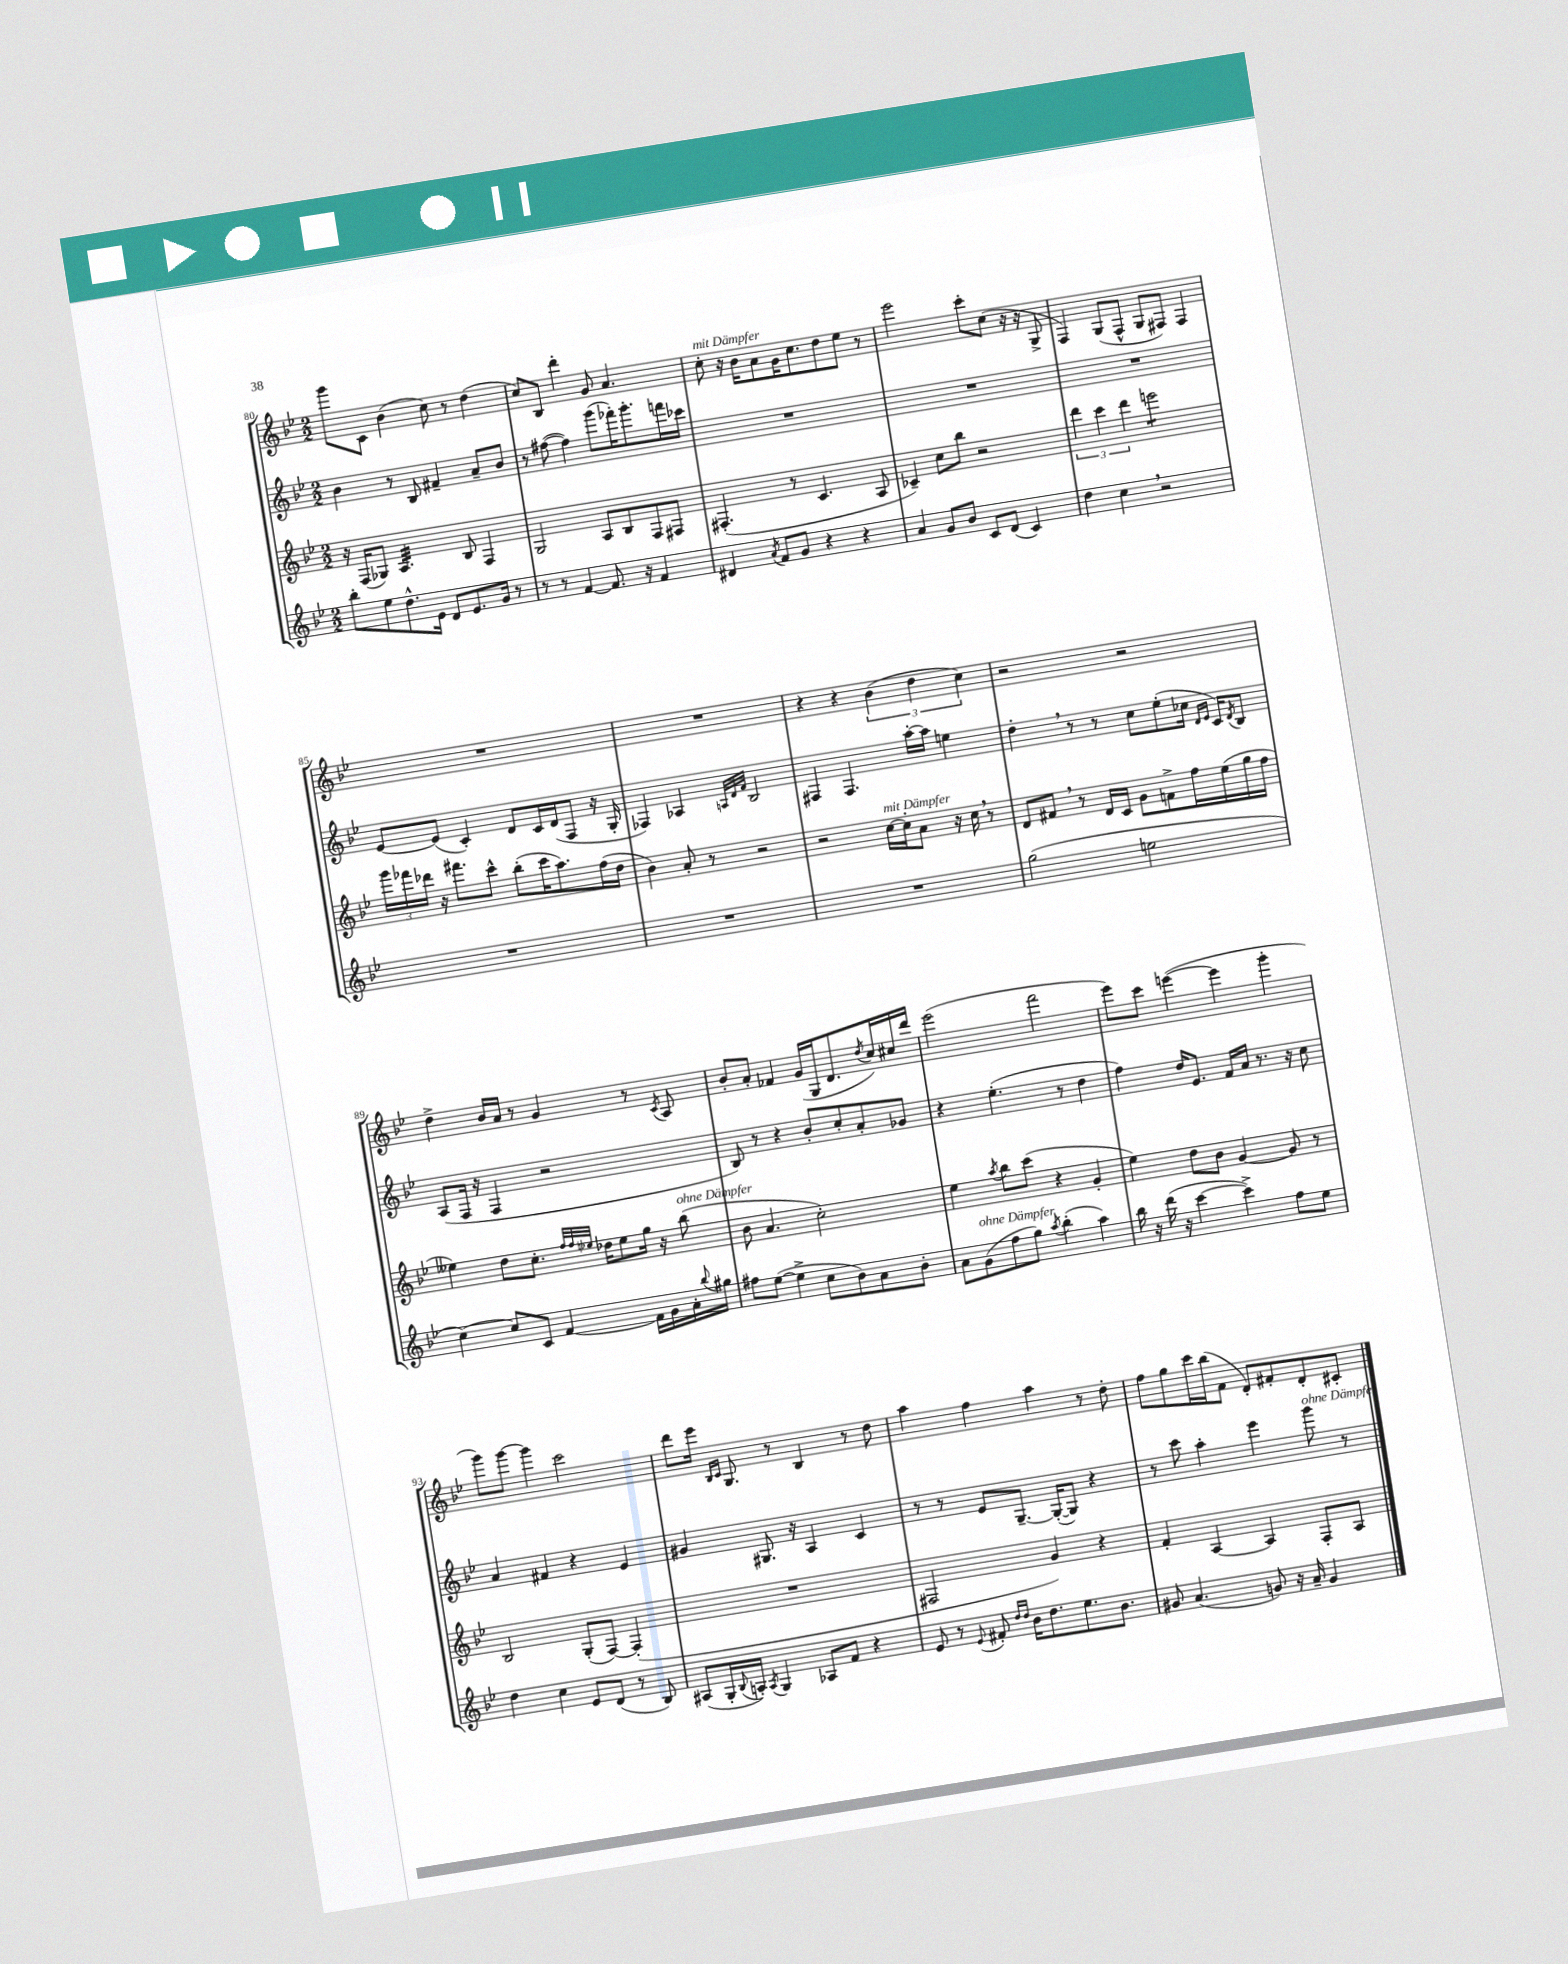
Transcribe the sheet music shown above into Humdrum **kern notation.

**kern	**kern	**kern	**kern
*part4	*part3	*part2	*part1
*staff4	*staff3	*staff2	*staff1
*clefG2	*clefG2	*clefG2	*clefG2
*k[b-e-]	*k[b-e-]	*k[b-e-]	*k[b-e-]
*M2/2	*M2/2	*M2/2	*M2/2
=80	=80	=80	=80
8bb-'\L	16r	4b-\	8ggg\L
.	(16F/KL	.	.
8ee-\	8G-X/J)	.	8c\J
*	*tremolo	*	*
8.dd^^\	32A/LLL	8r	(4b-\
.	32A/	.	.
.	32A/	.	.
.	32A/	.	.
.	32A/	8B-/	.
.	32A/	.	.
16e-\Jk	32A/	.	.
.	32A/	.	.
8d/L	32A/	4f#X~/	8cc\)
.	32A/	.	.
.	32A/	.	.
.	32A/JJJ	.	.
*	*Xtremolo	*	*
8.e-/	8B-/	.	8r
.	4F/	8a~/L	(4dd\
16g/Jk	.	.	.
8r	.	8b-/J	.
=81	=81	=81	=81
8r	2G/	8r	8cc/L)
8r	.	([8ff#X\	8B-/J
[4f/	.	4ff#\])	4ddd'\
8.f/]	8A/L	(8ggg\L	8g/
.	8B-/	16fff-X'\K)	4.a/
16r	.	8.ggg'\	.
4f/	8F/	.	.
.	8F#X/J	16fffn\L	.
.	.	16ccc-X\JJ	.
=82	=82	=82	=82
!	!	!	!LO:TX:a:i:t=mit Dämpfer
4d#X/	(4.F#X'/	1r	8cc'\
.	.	.	16r
.	.	.	16b-\KL
8qa/	.	.	.
8f/L	.	.	8a\
8g/J	8r	.	16g\K
.	.	.	8.cc\
4r	4.c/	.	.
.	.	.	8dd\
4r	.	.	8ee-\J
.	8A/	.	8r
=83	=83	=83	=83
4a/	4c-X~/)	1r	2eee-\
8g/L	8cc\L	.	.
8b-/J	8bb-\J	.	.
8c/L	2r	.	8ccc'\L
(8d/J	.	.	(8cc\J
4c/)	.	.	16r
.	.	.	16r
.	.	.	8G^/
=84	=84	=84	=84
4dd\	6ddd\	1r	4F/)
.	6ccc\	.	.
4cc,\	.	.	(8G/L
.	6ddd\	.	.
.	.	.	8F^^/J
*	*tremolo	*	*
2r	8eeen\L	.	8G/L
.	8eeen\	.	8F#X/J)
.	8eeen\	.	4F#/
.	8eeen\J	.	.
*	*Xtremolo	*	*
!!LO:LB:g=z
=85	=85	=85	=85
1r	24ggg\LL	[8e-/L	1r
.	24fff-X\	.	.
.	24ddd-X\JJ	.	.
.	16r	(8e-/J]	.
.	8.fff#X\L	.	.
.	.	4c'/)	.
.	8ccc^^\J	.	.
.	(8bb-'\L	8d/L	.
.	16ccc\K	16c/L	.
.	8.aa\)	(16d/J	.
.	.	8F/J	.
.	(16ff\L	16r	.
.	16dd\JJ	16G'/	.
=86	=86	=86	=86
1r	4b-\)	4F-X/)	1r
.	8a'/	4A-X/	.
.	8r	.	.
.	.	32qqAn/LLL	.
.	.	32qqd/	.
.	.	32qqf/JJJ	.
.	2r	2B-/	.
=87	=87	=87	=87
1r	2r	4F#X/	4r
.	.	4.F#/	4r
!	!LO:TX:a:i:t=mit Dämpfer	!	!
.	[16cc\LL	.	(6b-\
.	16cc'\J]	.	.
.	8a\J	[16aa'\LL	.
.	.	.	6dd\
.	.	16aa\JJ]	.
.	16r	4een\	.
.	16cc,\	.	.
.	.	.	6cc\)
.	8r	.	.
=88	=88	=88	=88
(2gg\	8d/L	4dd',\	2r
.	8f#X,/J	.	.
.	8r	8r	.
.	16d/LL	8r	.
.	16c/JJ	.	.
2een\	8g\L	8cc\L	2r
.	8fn^\	(8ee-'\	.
.	16ff\L	16cc-X\Jk	.
.	.	16qqd/LL	.
.	.	16qqe-/JJ	.
.	(16ee-\	16c/KL)	.
.	.	8qd/	.
.	16gg\	8B-/J	.
.	16ff\JJ	.	.
!!LO:LB:g=z
=89	=89	=89	=89
[4cc\)	4ee--X\)	(8A/L	4dd^\
.	.	16F/Jk	.
.	.	16r	.
8cc/L]	8dd\L	4F/	16b-/LL
.	.	.	16a/JJ
8c/J	8.cc'\J	.	8r
[4f/	.	2r	4g/
.	32qqff/LLL	.	.
.	32qqff/	.	.
.	32qqee-X/JJJ	.	.
.	16dd-X\KL	.	.
.	8ee-\	.	.
16f\LL]	16gg\Jk	.	8r
16g\	16r	.	.
.	.	.	8qc/
!	!LO:TX:a:i:t=ohne Dämpfer	!	!
16a'\	(8bb-\	.	8A/
8qqbb-/	.	.	.
16gg#X\JJ	.	.	.
=90	=90	=90	=90
8ff#X\L	8b-\	8B-/)	8b-'/L
([8ee-\J	4.a/	8r	8a'/J
4ee-^\]	.	4r	4f-X/
8cc\L	2cc'\)	8b-'/L	(16g/LL
.	.	.	16G/J
8b-\)	.	8cc'/	8.d/
8a\	.	8a'/	.
.	.	.	8qdd/
.	.	.	16cc/L)
8b-'\J	.	8g-X/J	16cc#X/
.	.	.	16ddd/JJ
=91	=91	=91	=91
8a\L	4ee-\	4r	(2eee-\
!LO:TX:a:i:t=ohne Dämpfer	!	!	!
(8g\	.	.	.
.	8qaa/	.	.
8ff\	8bb-\L	(4.ee-'\	.
8gg\J)	(8ccc\J	.	.
8qaa/	.	.	.
(4bb-'\	4r	.	2fff\
.	.	8r	.
4aa\)	4g'/	4dd\	.
=92	=92	=92	=92
16bb-\	4ee-\)	4ff\)	8eee-\L)
16r	.	.	.
(16ddd\	.	.	8ccc\J
16r	.	.	.
[4ccc\	8dd\L	16dd/KL	([4eeen\
.	.	8.e-/J	.
.	8b-\J	.	.
4ccc^\])	[4g/	16f/LL	4eee\]
.	.	16a/JJ	.
.	.	8.r	.
8ff\L	8g/]	.	4ggg'\
.	.	16r	.
8ee-\J	8r	8cc\	.
!!LO:LB:g=z
=93	=93	=93	=93
4dd\	2B-/	4a/	8ggg\L)
.	.	.	[8ggg\J
4cc\	.	4f#X/	4ggg\]
8e-/L	(8G'/L	4r	2ccc\
(8d/J	[8F/J)	.	.
8r	(4F'/]	4e-/	.
8B-/)	.	.	.
=94	=94	=94	=94
(8A#X/L	1r	4g#X/	8ddd\L
16G'/L	.	.	16eee-\Jk
.	.	.	16qqB-/LL
8qqB-/	.	.	16qqc/JJ
16An'/JJ)	.	.	8.G/
8qA/	.	.	.
4G/	.	8.G#X/	.
.	.	.	8r
.	.	16r	.
8A-X/L	.	4A/	4B-/
8f/J	.	.	.
4r	.	4c/	8r
.	.	.	8dd\
=95	=95	=95	=95
8e-/	2F#X/	8r	4aa\
8r	.	8r	.
8qqe-/	.	.	.
8f#X'/	.	8e-/L	4ff\
16qqdd/LL	.	.	.
16qqdd/JJ	.	.	.
16b-\KL	.	[8.G~/J	.
8.dd\	.	.	.
.	4g/)	.	4aa\
.	.	(16G'/KL_	.
8.ee-\	.	8G/J])	.
.	4r	4r	8r
8.b-\J	.	.	.
.	.	.	8dd'\
=96	=96	=96	=96
8g#X/	4f'/	8r	8ff\L
(4.a/	.	8ccc\	8gg\
.	[4A/	4aa'\	16ccc\L
.	.	.	(16bb-\J
.	.	.	8f\J
8gn/)	4A/]	4eee-\	8d'/L)
16r	.	.	8f#X'/
16a~/	.	.	.
!	!	!LO:TX:a:i:t=ohne Dämpfer	!
4g/	8F'/L	8ggg\	8d'/
.	8A/J	8r	8c#X'/J
==	==	==	==
*-	*-	*-	*-
